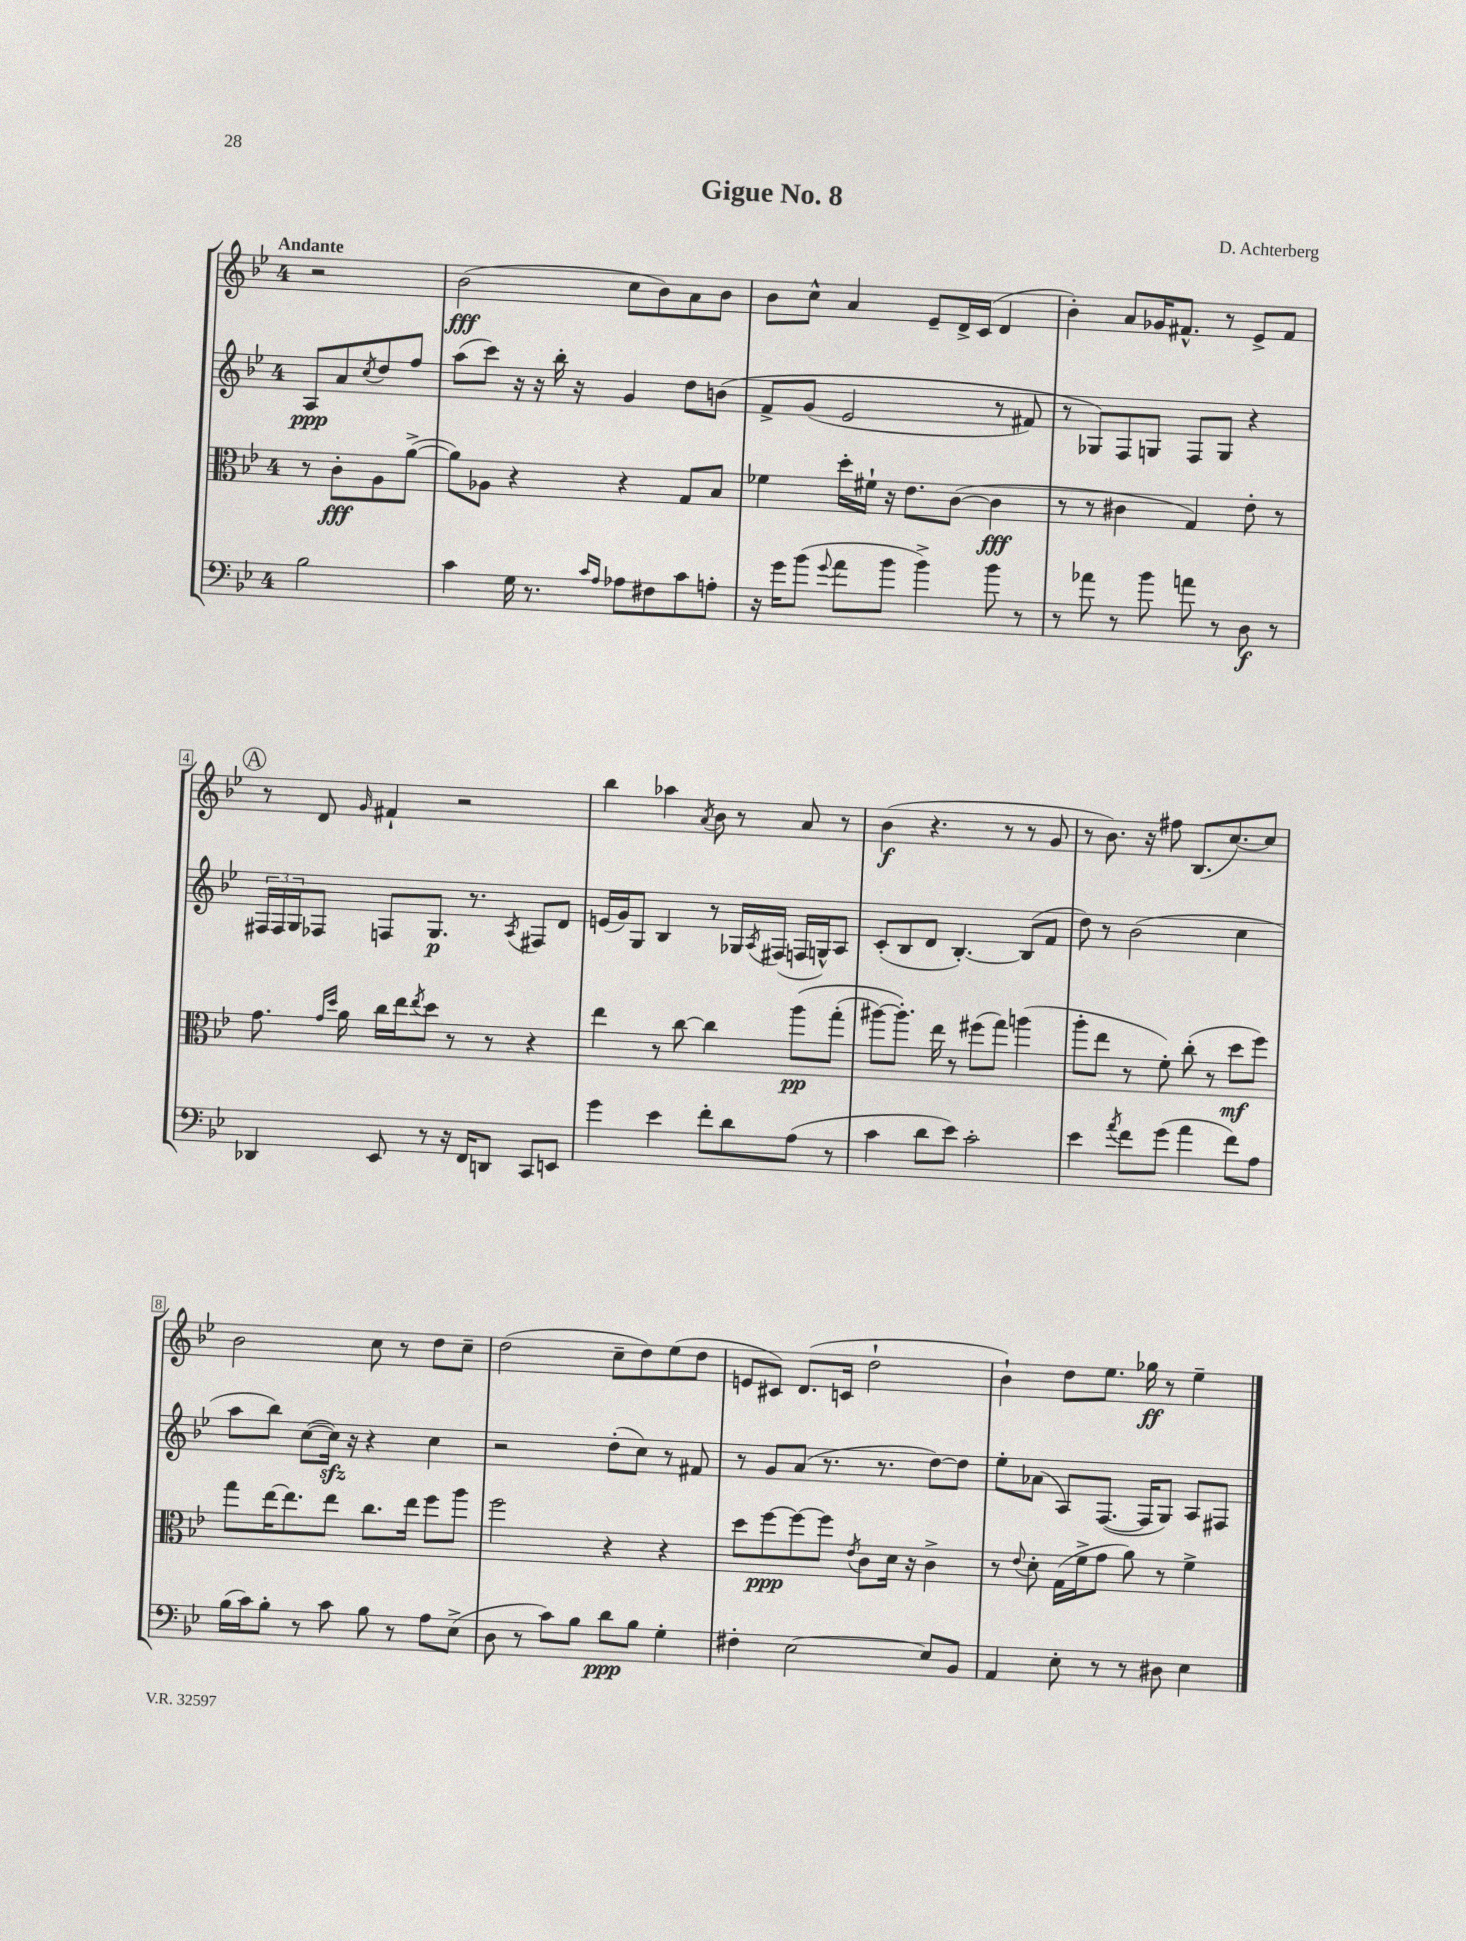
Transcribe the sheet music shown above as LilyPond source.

\header { title = "Gigue No. 8" composer = "D. Achterberg" }
<<
\new StaffGroup <<
\new Staff = "s0" {
    \clef treble \key bes \major \once \override Staff.TimeSignature.style = #'single-digit \time 4/4 \partial 2 \tempo "Andante"
    r2 |
    bes'2\fff( c''8 bes'8) a'8 bes'8 |
    bes'8 c''8-^ a'4 ees'8-- d'16-> c'16( d'4 |
    bes'4-.) a'8 ges'16 fis'8.-^ r8 ees'8-> fis'8 |
    \mark \markup { \circle "A" } r8 d'8 \grace { g'16 } fis'4-! r2 |
    bes''4 aes''4 \acciaccatura { a'8 } bes'8 r8 a'8 r8 |
    bes'4\f( r4. r8 r8 g'8 |
    r8 bes'8.) r16 fis''8 bes8.( c''8.~) c''8 |
    bes'2 c''8 r8 d''8 c''8-- |
    d''2( c''8-- d''8) ees''8( d''8 |
    e'8 cis'8) d'8.( c'16 d''2-! |
    bes'4-!) d''8 ees''8. ges''16\ff r8 ees''4-- \bar "|." |
}
\new Staff = "s1" {
    \clef treble \key bes \major \once \override Staff.TimeSignature.style = #'single-digit \time 4/4 \partial 2
    a8\ppp a'8 \acciaccatura { c''8 } d''8 f''8 |
    a''8( c'''8) r16 r16 bes''16-. r16 g'4 d''8 b'8\( |
    f'8-> g'8( ees'2 r8 fis'8) |
    r8 ges8\) f8 g8 f8 g8 r4 |
    \mark \markup { \circle "A" } \tuplet 3/2 { fis16 fis16 g16 } fes8 f8 g8.\p r8. \acciaccatura { a8 } fis8 d'8 |
    e'16( g'16) g8 bes4 r8 ges16 \acciaccatura { a8 } fis16( f16 g16-^) a8 |
    c'8-.( bes8 d'8 bes4.~-.) bes8( f'8 |
    d''8) r8 bes'2( c''4 |
    a''8 bes''8) c''8~( c''16\sfz) r16 r4 c''4 |
    r2 d''8-.( c''8) r8 fis'8 |
    r8 g'8 a'8( r8. r8. d''8~) d''8 |
    ees''8-. aes'8( a8) f8.~( f16 g8) a8 fis8 \bar "|." |
}
\new Staff = "s2" {
    \clef alto \key bes \major \once \override Staff.TimeSignature.style = #'single-digit \time 4/4 \partial 2
    r8 c'8-.\fff a8 a'8~->( |
    a'8) aes8 r4 r4 g8 bes8 |
    fes'4 d''16-. fis'16-! r16 ees'8. c'8~( c'4\fff |
    r8 r8 cis'4 g4) ees'8-. r8 |
    \mark \markup { \circle "A" } g'8. \grace { g'16 d''16 } a'16 c''16 ees''16 \acciaccatura { ees''8 } d''8 r8 r8 r4 |
    ees''4 r8 c''8~ c''4 a''8\pp\( g''8-.( |
    ais''8~) ais''8.-.\) ees''16 r8 fis''8( g''8) a''4( |
    a''8-. ees''8 r8 f'8-.) c''8-.( r8 d''8\mf f''8) |
    g''8 ees''16~ ees''8. ees''8 c''8. ees''16 f''8 a''8 |
    f''2 r4 r4 |
    d''8 f''8~\ppp f''8~ f''8 \acciaccatura { ees'8 } c'8 d'16 r16 c'4-> |
    r8 \appoggiatura { ees'8 } d'8-. g16( f'16-> g'8 a'8) r8 f'4-> \bar "|." |
}
\new Staff = "s3" {
    \clef bass \key bes \major \once \override Staff.TimeSignature.style = #'single-digit \time 4/4 \partial 2
    bes2 |
    c'4 g16 r8. \grace { c'16 a16 } aes8 fis8 c'8 a8-. |
    r16 g'16 bes'8( \appoggiatura { g'8 } a'8 bes'8 bes'4->) bes'8 r8 |
    r8 aes'8 r8 bes'8 a'8 r8 d8\f r8 |
    \mark \markup { \circle "A" } des,4 ees,8 r8 r16 f,16 d,8 c,8 e,8 |
    g'4 ees'4 f'8-. d'8 a8( r8 |
    c'4 d'8 ees'8) c'2-. |
    ees'4 \acciaccatura { a'8 } f'8 g'8( a'4 f'8) a8 |
    bes16( c'16) bes8-. r8 c'8 bes8 r8 a8 ees8->( |
    d8 r8 c'8) bes8 d'8\ppp bes8 g4-. |
    fis4-. ees2~ ees8 bes,8 |
    a,4 ees8-. r8 r8 dis8 ees4 \bar "|." |
}
>>
>>
\layout { \context { \Score \override BarNumber.stencil = #(make-stencil-boxer 0.1 0.3 ly:text-interface::print) } }
